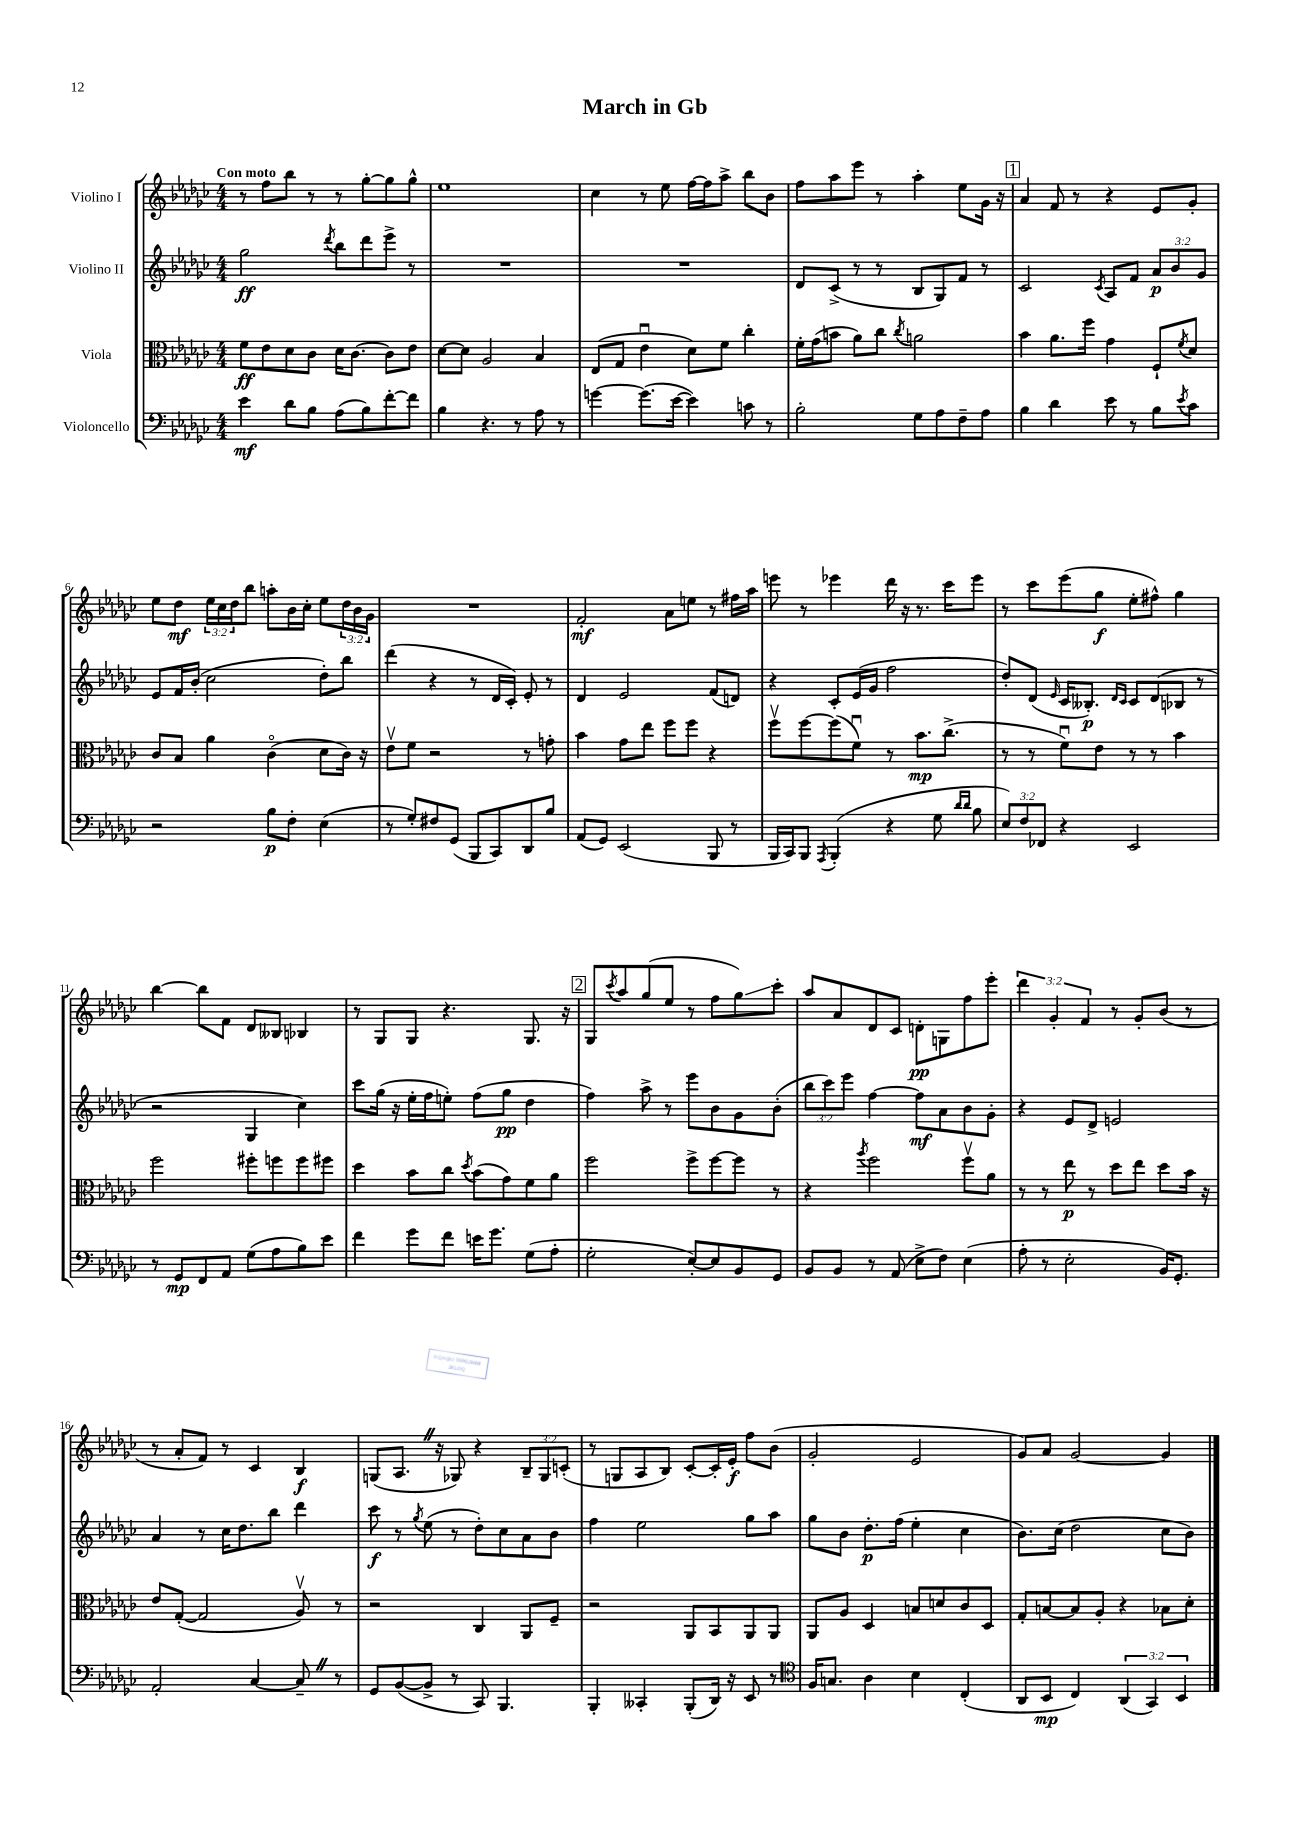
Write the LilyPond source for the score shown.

\header { title = "March in Gb" }
<<
\new StaffGroup <<
\new Staff = "s0" \with { instrumentName = "Violino I" } {
    \clef treble \key ges \major \numericTimeSignature \time 4/4 \override Staff.TupletNumber.text = #tuplet-number::calc-fraction-text \tempo "Con moto"
    r8 f''8 bes''8 r8 r8 ges''8~-. ges''8 ges''8-^ |
    ees''1 |
    ces''4 r8 ees''8 f''16~ f''16 aes''8-> bes''8 bes'8 |
    f''8 aes''8 ees'''8 r8 aes''4-. ees''8 ges'16 r16 |
    \mark \markup { \box "1" } aes'4 f'8 r8 r4 ees'8 ges'8-. |
    ees''8 des''8\mf \tuplet 3/2 { ees''16 ces''16 des''16 } bes''8 a''8-. bes'16 ces''16-. ees''8 \tuplet 3/2 { des''16 bes'16 ges'16 } |
    R1 |
    f'2-.\mf aes'8 e''8 r8 fis''16 aes''16 |
    e'''8 r8 ees'''4 des'''16 r16 r8. ces'''16 ees'''8 |
    r8 ces'''8 ees'''8( ges''8\f ees''8-. fis''8-^) ges''4 |
    bes''4~ bes''8 f'8 des'8 beses8 bes4 |
    r8 ges8 ges8 r4. ges8. r16 |
    \mark \markup { \box "2" } ges8 \acciaccatura { ces'''8 } aes''8 ges''8( ees''8 r8 f''8 ges''8\glissando) ces'''8-. |
    aes''8 aes'8 des'8 ces'8 d'8-.\pp g8 f''8 ees'''8-. |
    \tuplet 3/2 { des'''4 ges'4-. f'4 } r8 ges'8-. bes'8( r8 |
    r8 aes'8-. f'8) r8 ces'4 bes4\f |
    g8( aes8. \once \override BreathingSign.text = \markup { \musicglyph "scripts.caesura.straight" } \breathe r16 ges8) r4 \tuplet 3/2 { bes8-- ges8 c'8-.( } |
    r8 g8 aes8 bes8) ces'8~-. ces'16-. ees'16-.\f f''8 bes'8( |
    ges'2-. ees'2 |
    ges'8) aes'8 ges'2~ ges'4 \bar "|." |
}
\new Staff = "s1" \with { instrumentName = "Violino II" } {
    \clef treble \key ges \major \numericTimeSignature \time 4/4 \override Staff.TupletNumber.text = #tuplet-number::calc-fraction-text
    ges''2\ff \acciaccatura { des'''8 } bes''8 des'''8 ees'''8-> r8 |
    R1 |
    R1 |
    des'8 ces'8->( r8 r8 bes8 ges8) f'8 r8 |
    \mark \markup { \box "1" } ces'2 \acciaccatura { ces'8 } aes8 f'8 \tuplet 3/2 { aes'8\p bes'8 ges'8 } |
    ees'8 f'16 bes'16-.( ces''2 des''8-.) bes''8 |
    des'''4( r4 r8 des'16 ces'16-.) ees'8-. r8 |
    des'4 ees'2 f'8( d'8) |
    r4 ces'8-. ees'16( ges'16 f''2 |
    des''8-.) des'8( \grace { ees'16 } ces'16 beses8.-.\p) \grace { des'16 ces'16 } ces'8 des'8( bes8 r8 |
    r2 ges4 ces''4) |
    ces'''8 ges''16( r16 ees''16-. f''16 e''8-.) f''8( ges''8\pp des''4 |
    \mark \markup { \box "2" } f''4) aes''8-> r8 ees'''8 bes'8 ges'8 bes'8-.( |
    \tuplet 3/2 { bes''8 ces'''8) ees'''8 } f''4~ f''8\mf aes'8 bes'8 ges'8-. |
    r4 ees'8 des'8-> e'2 |
    aes'4 r8 ces''16 des''8. bes''8 des'''4 |
    ces'''8\f r8 \acciaccatura { ges''8 } ees''8( r8 des''8-.) ces''8 aes'8 bes'8 |
    f''4 ees''2 ges''8 aes''8 |
    ges''8 bes'8 des''8.-.\p f''16( ees''4-. ces''4 |
    bes'8.) ces''16( des''2 ces''8 bes'8) \bar "|." |
}
\new Staff = "s2" \with { instrumentName = "Viola" } {
    \clef alto \key ges \major \numericTimeSignature \time 4/4
    f'8\ff ees'8 des'8 ces'8 des'16 ces'8.~ ces'8 ees'8 |
    des'8~ des'8 aes2 bes4 |
    ees8( ges8 ees'4\downbow des'8) f'8 ces''4-. |
    f'16-. ges'16( b'8 aes'8) ces''8 \acciaccatura { ces''8 } a'2 |
    \mark \markup { \box "1" } bes'4 aes'8. f''16 ges'4 f8-! \acciaccatura { f'8 } des'8 |
    ces'8 bes8 aes'4 ces'4\flageolet( des'8 ces'16) r16 |
    ees'8\upbow f'8 r2 r8 g'8-. |
    bes'4 ges'8 ees''8 f''8 f''8 r4 |
    f''8\upbow f''8~ f''8( f'8\downbow) r8 bes'8.\mp ces''8.->( |
    r8 r8 f'8\downbow) ees'8 r8 r8 bes'4 |
    f''2 fis''8-. f''8 f''8 fis''8 |
    des''4 bes'8 ces''8 \acciaccatura { des''8 } bes'8( ges'8) f'8 aes'8 |
    \mark \markup { \box "2" } f''2 f''8-> f''8~ f''8 r8 |
    r4 \acciaccatura { aes''8 } f''2 f''8\upbow aes'8 |
    r8 r8 ees''8\p r8 des''8 ees''8 des''8 bes'16 r16 |
    ees'8 ges8~-.( ges2 aes8\upbow) r8 |
    r2 ces4 aes,8 f8-- |
    r2 aes,8 bes,8 aes,8 aes,8 |
    aes,8 aes8 des4 b8 d'8 ces'8 des8 |
    ges8-. b8~ b8 aes8-. r4 bes8 des'8-. \bar "|." |
}
\new Staff = "s3" \with { instrumentName = "Violoncello" } {
    \clef bass \key ges \major \numericTimeSignature \time 4/4 \override Staff.TupletNumber.text = #tuplet-number::calc-fraction-text
    ees'4\mf des'8 bes8 aes8( bes8) f'8~-. f'8 |
    bes4 r4. r8 aes8 r8 |
    g'4~ g'8.( ees'16~ ees'4) c'8 r8 |
    bes2-. ges8 aes8 f8-- aes8 |
    \mark \markup { \box "1" } bes4 des'4 ees'8 r8 bes8 \acciaccatura { ees'8 } ces'8 |
    r2 bes8\p f8-. ees4( |
    r8 ges8-.) fis8 ges,8( bes,,8 ces,8) des,8 bes8 |
    aes,8( ges,8) ees,2( bes,,8 r8 |
    bes,,16 ces,16) bes,,8 \acciaccatura { aes,,8 } bes,,4-.( r4 ges8 \grace { des'16 des'16 } bes8 |
    \tuplet 3/2 { ees8) f8 fes,8 } r4 ees,2 |
    r8 ges,8\mp f,8 aes,8 ges8( aes8 bes8) ees'8 |
    f'4 ges'8 f'8 e'16 ges'8. ges8( aes8-. |
    \mark \markup { \box "2" } ges2-. ees8~-.) ees8 bes,8 ges,8 |
    bes,8 bes,8 r8 aes,8( ees8-> f8) ees4( |
    aes8-. r8 ees2-. bes,16) ges,8.-. |
    aes,2-. ces4~ ces8-- \once \override BreathingSign.text = \markup { \musicglyph "scripts.caesura.straight" } \breathe r8 |
    ges,8 bes,8~( bes,8-> r8 ces,8) bes,,4. |
    bes,,4-. ceses,4-. bes,,8-.( des,16) r16 ees,8 r8 |
    \clef tenor f16 g8. aes4 bes4 ces4-.( |
    aes,8 bes,8\mp ces4) \tuplet 3/2 { aes,4( ges,4) bes,4 } \bar "|." |
}
>>
>>
